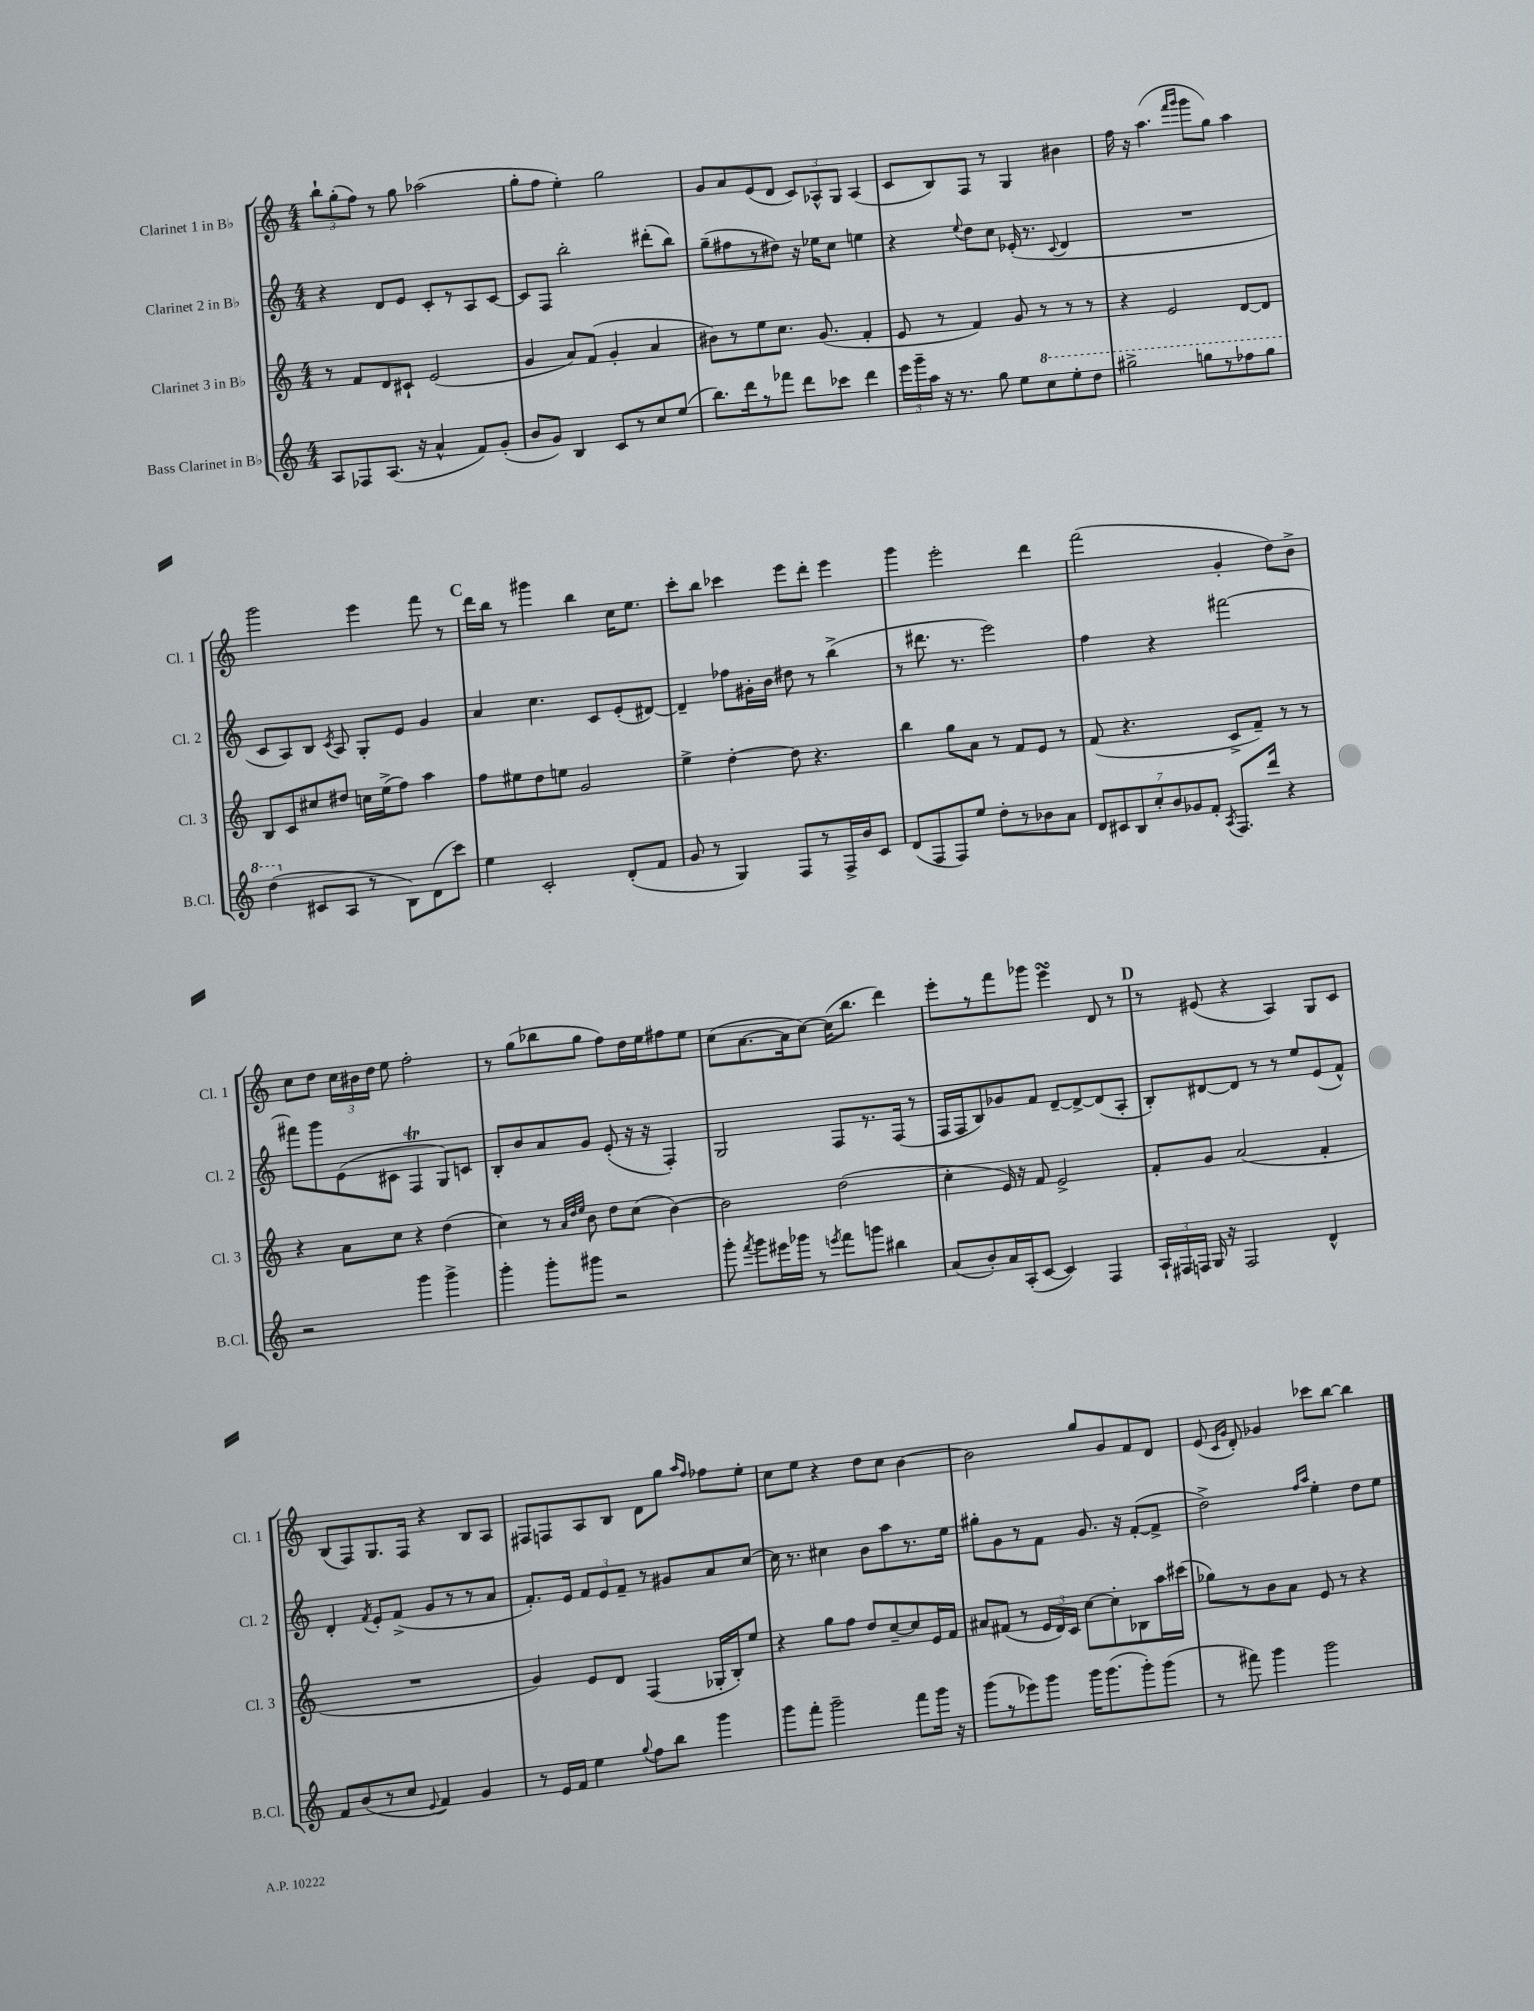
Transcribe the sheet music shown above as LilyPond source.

<<
\new StaffGroup <<
\new Staff = "s0" \with { instrumentName = "Clarinet 1 in Bb" shortInstrumentName = "Cl. 1" } {
    \clef treble \key c \major \numericTimeSignature \time 4/4
    \autoBeamOff \tuplet 3/2 { b''8[-! g''8-.( f''8]) } r8 g''8 aes''2( |
    g''8[-. f''8] e''4-.) g''2 |
    g'8[ a'8 e'8( d'8] \tuplet 3/2 { c'8[) aes8-^ g8] } aes4( |
    c'8[ b8) f8] r8 g4 bis'4 |
    f''16 r16 a''4.( \grace { f'''16[ g'''16] } g'''8[ g''8]) a''4 |
    g'''2 e'''4 f'''8 r8 |
    \mark \markup { \bold "C" } d'''16[ b''16] r8 gis'''4 b''4 c''16[ e''8.] |
    c'''8[-. b''8] ces'''4 e'''8[ d'''8]-. e'''4 |
    g'''4 e'''2-. d'''4 |
    f'''2( g'4-. d''8[) b'8]-> |
    c''8[ d''8] \tuplet 3/2 { c''16[ bis'16 d''16] } e''8 f''2-. |
    r8 g''8[( bes''8 g''8] f''8[) d''16 e''16 fis''8 e''8] |
    c''8[( a'8.~ a'16 c''8]~) c''16[( b''8.] d'''4) |
    e'''8[-. r8 f'''8 ges'''8] e'''4\turn d'8 r8 |
    \mark \markup { \bold "D" } r8 eis'8( r4 a4) g8[ c'8] |
    b8[( f8) g8. f16] r4 b8[ a8] |
    fis8[ f8 a8 b8] d'8[ g''8] \grace { a''16[ f''16] } fes''8[ e''8]-. |
    c''8[ e''8] r4 d''8[ c''8] b'4~ |
    b'2 g''8[ g'8 f'8 d'8] |
    e'8( \grace { c'16[ g'16] } d'8-.) ges'4 ces'''8[ b''8]~ b''4 \bar "|." |
}
\new Staff = "s1" \with { instrumentName = "Clarinet 2 in Bb" shortInstrumentName = "Cl. 2" } {
    \clef treble \key c \major \numericTimeSignature \time 4/4
    \autoBeamOff r4 d'8[ e'8] c'8[-. r8 a8 c'8]~ |
    c'8[ f8] b''2-. dis'''8[-.( b''8]) |
    g''8[--( fis''8 r8 dis''8]) r16 ees''16[ c''8] e''4 |
    r4 \appoggiatura { e''8 } d''8[ c''8] ees'16-.( r8. \appoggiatura { c'8 } d'4 |
    R1 |
    c'8[ a8) b8] \acciaccatura { c'8 } a8 g8[-. e'8] g'4 |
    \mark \markup { \bold "C" } a'4 c''4. c'8[ e'8-.( dis'8]~) |
    dis'4-- fes''8[ gis'16-. b'16] dis''8 r8 b''4->( |
    r8 dis'''8. r8. e'''2) |
    f''4 r4 fis'''2~ |
    fis'''8[ g'''8 e'8( cis'8] f4\trill g8[) c'8] |
    b8[-. b'8 a'8 g'8] e'8-.( r16 r16 f4-.) |
    g2 f8[ r8. f16]( r8 |
    f16[ f16 b8) ges'8 f'8] d'8[~-- d'8~-> d'8( a8]-. |
    \mark \markup { \bold "D" } b8[-.) dis'8~ dis'8] r8 r8 e''8[ e'8( f'8]-^) |
    d'4-. \acciaccatura { f'8 } e'8[-. f'8]->( g'8[ r8 r8 a'8] |
    f'8.[-.) e'16] \tuplet 3/2 { f'8[ e'8 f'8]-- } r8 gis'8[ a'8 c''8]~ |
    c''16 r8. cis''4 b'8[ a''8 r8. e''16] |
    gis''8[-. g'8 r8 f'8] g'8. r16 f'8[~-.( f'8]-> |
    d''2->) \grace { f''16[ a''16] } e''4-. d''8[ e''8] \bar "|." |
}
\new Staff = "s2" \with { instrumentName = "Clarinet 3 in Bb" shortInstrumentName = "Cl. 3" } {
    \clef treble \key c \major \numericTimeSignature \time 4/4
    \autoBeamOff r8 f'8[ d'8 cis'8]-! e'2( |
    g'4 a'8[) f'8]( g'4-. a'4 |
    bis'8[) r8 e''8 c''8.] g'8.( f'4-. |
    e'8 r8 f'4) g'8 r8 r8 r8 |
    r4 e'2 d'8[~ d'8] |
    b8[ c'8 cis''8 dis''8] c''16[ e''16->( f''8]) a''4 |
    \mark \markup { \bold "C" } f''8[ eis''8 d''8 e''8] g'2 |
    e''4-> d''4~-. d''8 r4. |
    b''4 g''8[ a'8] r8 f'8[ e'8] r8 |
    f'8( r4. c'8[-> f'8]--) r8 r8 |
    r4 a'8[ c''8] r4 d''4( |
    c''4) r8 \grace { a'32[ d''32 e''32] } b'8 d''8[ c''8]( b'4~) |
    b'2 d''2( |
    c''4-. e'16) r16 f'8 e'2-> |
    \mark \markup { \bold "D" } f'8[-. g'8] a'2( f'4-. |
    R1 |
    g'4) e'8[ d'8] f4( ges16[-. b16-.) e''8] |
    r4 g''8[ f''8] d''8[ c''8~-- c''8 e'16 f'16] |
    ais'8[ fis'8]( r8 \tuplet 3/2 { e'16[ d'16) c'16] } c''8[~ c''8-. bes8 a''16 cis'''16]( |
    ges''8[) r8 b'8 a'8] e'8 r8 r4 \bar "|." |
}
\new Staff = "s3" \with { instrumentName = "Bass Clarinet in Bb" shortInstrumentName = "B.Cl." } {
    \clef treble \key c \major \numericTimeSignature \time 4/4
    \autoBeamOff a8[ fes8 a8.]( r16 a'4-^ f'8[) g'8]-.( |
    b'8[ g'8]) b4 c'8[ r8 c''8 e''8]( |
    b''8.[) d'''16 r8 fes'''8] d'''8[ ces'''8] d'''4 |
    \tuplet 3/2 { e'''16[ g'''16-- a''16] } r16 r8. g''8 e''8[ \ottava #1 c'''8 e'''8-. d'''8] |
    gis'''2-> g'''8[ r8 fes'''8 g'''8] |
    d'''4( \ottava #0 cis'8[ a8] r8 b8[) d'8( c'''8]) |
    \mark \markup { \bold "C" } e''4 c'2-. d'8[-.( f'8] |
    g'8 r8 g4) f8[ r8 f16-> b'16 c'8] |
    d'8[( f8 f8) e''8] d''8[-. r8 bes'8 a'8] |
    \tuplet 7/4 { d'8[ cis'8 b8 c''8-. b'8 ges'8 f'8]-. } \acciaccatura { a8 } f8.[ d'''16] r4 |
    r2 g'''4 g'''4-> |
    g'''4-. g'''8[-. gis'''8] r2 |
    g'''8-. \acciaccatura { f'''8 } g'''8[ eis'''16 ges'''16] r8 \acciaccatura { e'''8 } f'''8[ g'''8] bis''4 |
    a'8[( b'8-.) a'16 a16-.( c'8]~ c'4) f4 |
    \mark \markup { \bold "D" } \tuplet 3/2 { a16[-! fis16 f16] } g16 r16 f2 d'4-^ |
    f'8[ b'8( r8 c''8] \appoggiatura { e'8 } f'4) g'4 |
    r8 e'16[ f'16] e''4 \appoggiatura { g''8 } f''8[ b''8] g'''4 |
    g'''8[ f'''8]-. g'''2-- f'''8[ g'''16] r16 |
    g'''8[( r8 ees'''8) g'''8] g'''16[ g'''8.( g'''8-.) g'''8]( |
    r8 fis'''8) g'''4 g'''2 \bar "|." |
}
>>
>>
\layout { \context { \Score \remove "Bar_number_engraver" } }
